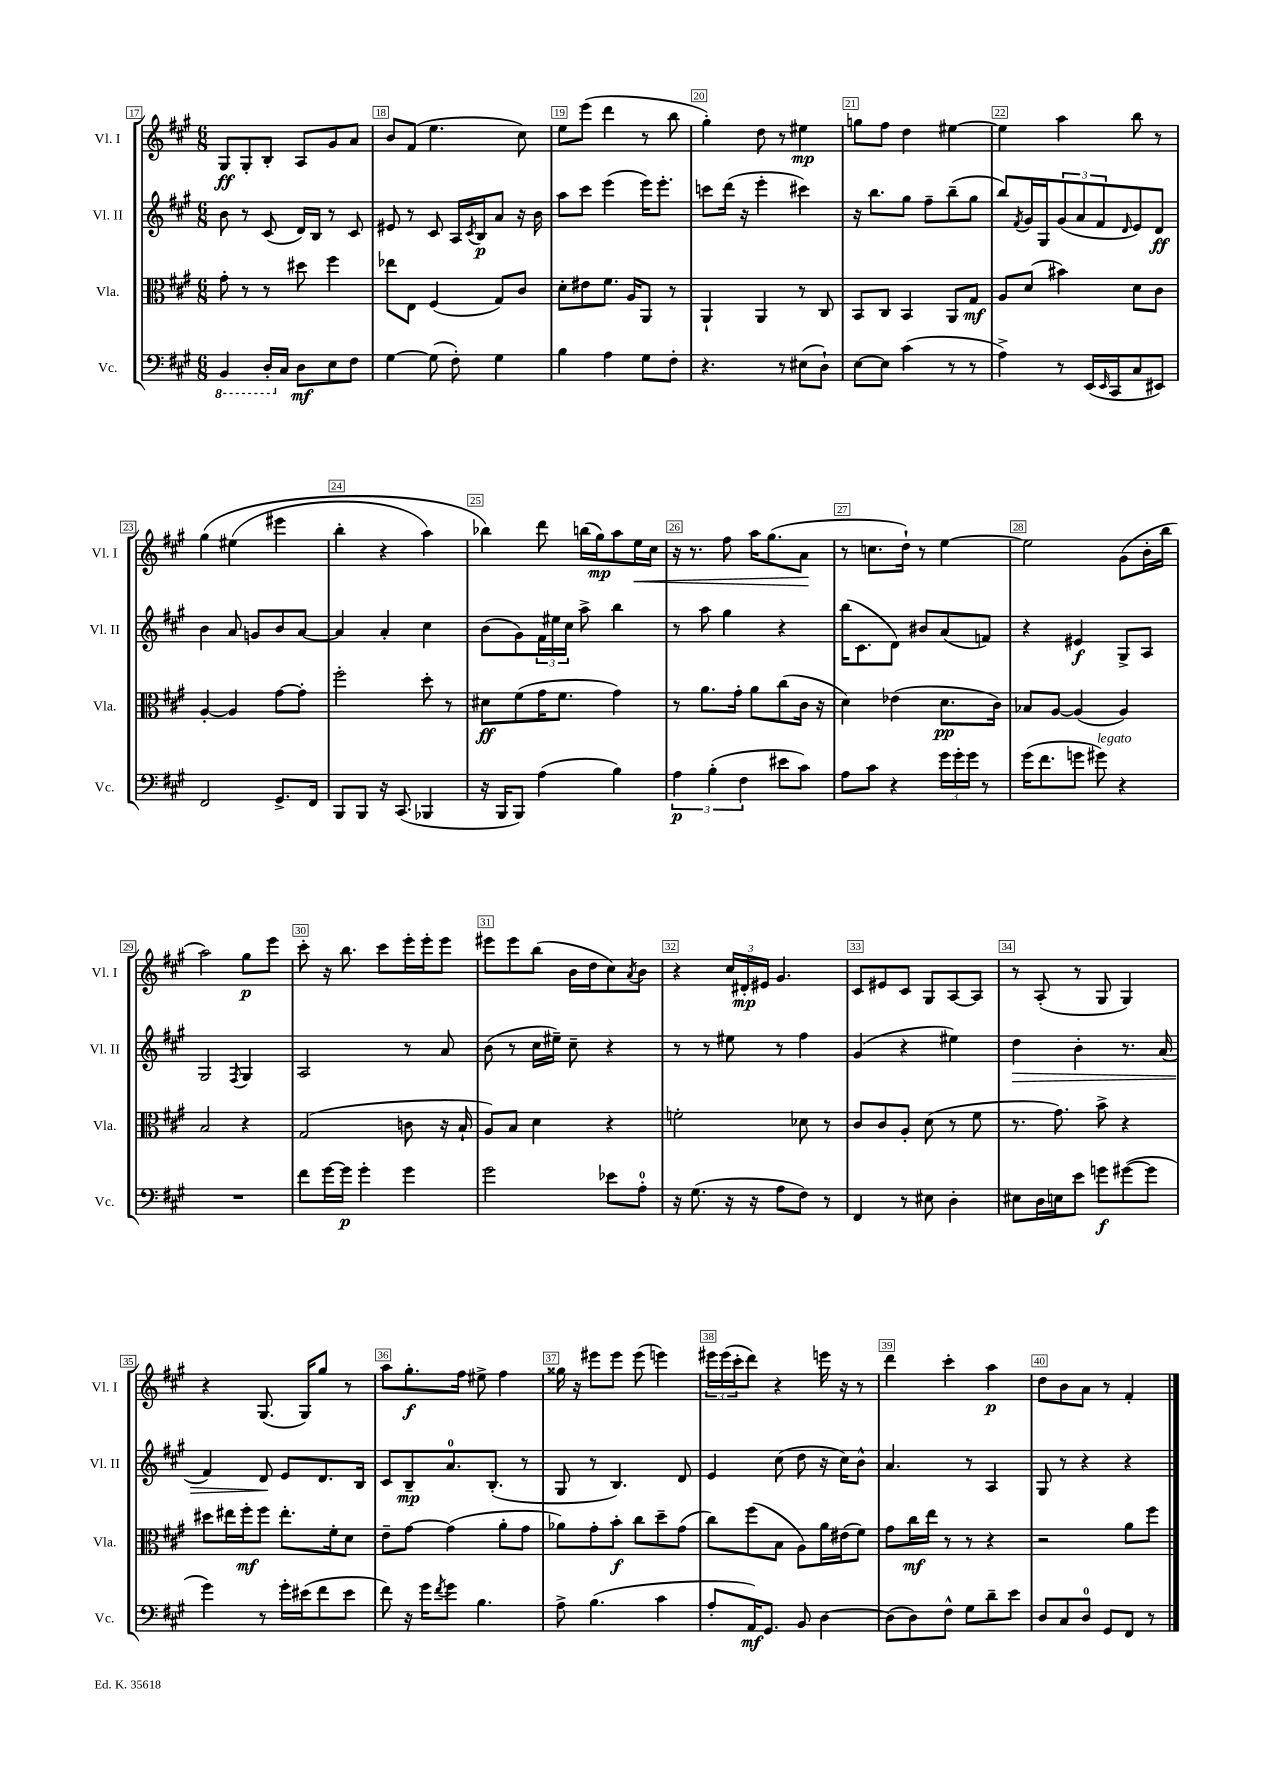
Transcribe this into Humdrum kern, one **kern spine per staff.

**kern	**dynam	**kern	**dynam	**kern	**dynam	**kern	**dynam
*part4	*part4	*part3	*part3	*part2	*part2	*part1	*part1
*staff4	*staff4	*staff3	*staff3	*staff2	*staff2	*staff1	*staff1
*I"Vc.	*	*I"Vla.	*	*I"Vl. II	*	*I"Vl. I	*
*I'Vc.	*	*I'Vla.	*	*I'Vl. II	*	*I'Vl. I	*
*clefF4	*	*clefC3	*	*clefG2	*	*clefG2	*
*k[f#c#g#]	*	*k[f#c#g#]	*	*k[f#c#g#]	*	*k[f#c#g#]	*
*M6/8	*	*M6/8	*	*M6/8	*	*M6/8	*
*8ba	*	*	*	*	*	*	*
=17	=17	=17	=17	=17	=17	=17	=17
4BBB/	.	8g#'\	.	8b\	.	8G#/L	ff
.	.	8r	.	8r	.	8G#'/	.
16DD'/LL	.	8r	.	(8c#/	.	8B'/J	.
*X8ba	*	*	*	*	*	*	*
16C#/JJ	.	.	.	.	.	.	.
8D\L	mf	8dd#X\	.	16d/LL)	.	8A/L	.
.	.	.	.	16B/JJ	.	.	.
8E\	.	4ff#\	.	8r	.	8g#/	.
8F#\J	.	.	.	8c#/	.	8a/J	.
=18	=18	=18	=18	=18	=18	=18	=18
[4G#\	.	8ee-X\L	.	8e#X/	.	8b/L	.
.	.	8E\J	.	8r	.	(8f#/J	.
(8G#\]	.	(4F#/	.	8c#/	.	4.ee\	.
8F#'\)	.	.	.	16A/LL	.	.	.
.	.	.	.	8qc#/	.	.	.
.	.	.	.	16B/J	p	.	.
4G#\	.	8G#/L)	.	8a/J	.	.	.
.	.	8c#/J	.	16r	.	8cc#\)	.
.	.	.	.	16b\	.	.	.
=19	=19	=19	=19	=19	=19	=19	=19
4B\	.	8d'\L	.	8aa\L	.	8ee\L	.
.	.	8e#X\	.	8ccc#\J	.	(8eee\J	.
4A\	.	8.f#\J	.	(4eee\	.	4ddd\	.
.	.	16A/KL	.	.	.	.	.
8G#\L	.	8AA/J	.	16eee\KL)	.	8r	.
.	.	.	.	8.eee'\J	.	.	.
8F#'\J	.	8r	.	.	.	8bb\	.
=20	=20	=20	=20	=20	=20	=20	=20
4.r	.	4AA`/	.	8cccn\L	.	4gg#'\)	.
.	.	.	.	(16ddd\Jk	.	.	.
.	.	.	.	16r	.	.	.
.	.	4AA/	.	4eee'\	.	8dd\	.
8r	.	.	.	.	.	8r	.
(8E#X\L	.	8r	.	4ccc#X\)	.	4ee#X\	mp
8D`\J)	.	8C#/	.	.	.	.	.
=21	=21	=21	=21	=21	=21	=21	=21
[8E\L	.	8BB/L	.	16r	.	8ggn\L	.
.	.	.	.	8.bb\L	.	.	.
8E\J]	.	8C#/J	.	.	.	8ff#\J	.
(4c#\	.	4BB/	.	8gg#\J	.	4dd\	.
.	.	.	.	8ff#~\L	.	.	.
8r	.	8AA/L	.	(8bb~\	.	[4ee#X\	.
8r	.	8G#/J	mf	8gg#\J	.	.	.
=22	=22	=22	=22	=22	=22	=22	=22
4A^\)	.	8A/L	.	8bb/L)	.	4ee#\]	.
.	.	.	.	8qf#/	.	.	.
.	.	(8d/J	.	16g#/L	.	.	.
.	.	.	.	16G#/J	.	.	.
8r	.	4b#X\)	.	(12g#/	.	4aa\	.
.	.	.	.	12a/	.	.	.
(16EE/LL	.	.	.	.	.	.	.
.	.	.	.	12f#/	.	.	.
16qqEE/	.	.	.	.	.	.	.
16CC#/J	.	.	.	.	.	.	.
.	.	.	.	16qqd/	.	.	.
8C#/	.	8d\L	.	8e/)	.	8bb\	.
8EE#X/J)	.	8c#\J	.	8d/J	ff	8r	.
!!LO:LB:g=z
=23	=23	=23	=23	=23	=23	=23	=23
2FF#/	.	[4A'/	.	4b\	.	(4gg#\	.
.	.	4A/]	.	8a/	.	(4ee#X\	.
.	.	.	.	8gn/L	.	.	.
8.GG#^/L	.	[8g#\L	.	8b/	.	4eee#X\	.
.	.	8g#'\J]	.	[8a/J	.	.	.
16FF#/Jk	.	.	.	.	.	.	.
=24	=24	=24	=24	=24	=24	=24	=24
8BBB/L	.	2ff#'\	.	4a/]	.	4bb'\	.
8BBB/J	.	.	.	.	.	.	.
16r	.	.	.	4a'/	.	4r	.
(8.CC#/	.	.	.	.	.	.	.
4BBB-X/	.	8dd'\	.	4cc#\	.	4aa\)	.
.	.	8r	.	.	.	.	.
=25	=25	=25	=25	=25	=25	=25	=25
16r	.	8d#X\L	ff	(8b\L	.	4bb-X\)	.
16BBB/KL	.	.	.	.	.	.	.
8BBB/J)	.	(8f#\	.	8g#\)	.	.	.
(4A\	.	16g#\K	.	24f#\L	.	8ddd\	.
.	.	.	.	24ee#X\	.	.	.
.	.	8.f#\J	.	.	.	.	.
.	.	.	.	24cc#\JJ	.	.	.
.	.	.	.	8aa^\	.	(16bbn\LL	.
.	.	.	.	.	.	16gg#\J)	mp
4B\)	.	4g#\)	.	4bb\	.	8aa\	.
!	!	!	!	!	!	!	!LO:HP:b
.	.	.	.	.	.	16ee\L	<
.	.	.	.	.	.	16cc#\JJ	.
=26	=26	=26	=26	=26	=26	=26	=26
6A\	p	8r	.	8r	.	16r	.
.	.	.	.	.	.	8.r	.
.	.	8.a\L	.	8aa\	.	.	.
(6B'\	.	.	.	.	.	.	.
.	.	.	.	4gg#\	.	8ff#\	.
.	.	16g#'\Jk	.	.	.	.	.
6F#\	.	.	.	.	.	.	.
.	.	8a\L	.	.	.	16aa\KL	.
.	.	.	.	.	.	(8.gg#\	.
8e#X\L	.	(8cc#\	.	4r	.	.	.
8c#\J)	.	16c#\Jk	.	.	.	8a\J	.
.	.	16r	.	.	.	.	.
.	.	.	.	.	.	.	[
=27	=27	=27	=27	=27	=27	=27	=27
8A\L	.	4d\)	.	(16bb\KL	.	8r	.
.	.	.	.	8.c#\	.	.	.
8c#\J	.	.	.	.	.	8.ccn\L	.
4r	.	(4e-X\	.	8d\J)	.	.	.
.	.	.	.	.	.	16dd`\Jk)	.
.	.	.	.	8b#X/L	.	8r	.
24g#\LL	.	8.d\L	pp	(8a/	.	[4ee\	.
24g#'\	.	.	.	.	.	.	.
24g#\JJ	.	.	.	.	.	.	.
8r	.	.	.	8fn/J)	.	.	.
.	.	16c#\Jk)	.	.	.	.	.
=28	=28	=28	=28	=28	=28	=28	=28
(16g#\KL	.	8B-X/L	.	4r	.	2ee\]	.
8.f#\	.	.	.	.	.	.	.
.	.	[8A/J	.	.	.	.	.
8gn\J	.	(4A/]	.	4e#X/	f	.	.
!LO:TX:a:i:t=legato	!	!	!	!	!	!	!
8g#X\)	.	.	.	.	.	.	.
4r	.	4A/)	.	8G#^/L	.	(8g#\L	.
.	.	.	.	8A/J	.	16b'\L	.
.	.	.	.	.	.	16bb\JJ	.
!!LO:LB:g=z
=29	=29	=29	=29	=29	=29	=29	=29
2.r	.	2B/	.	2G#/	.	2aa\)	.
.	.	.	.	8qF#/	.	.	.
.	.	4r	.	4G#/	.	8gg#\L	p
.	.	.	.	.	.	8eee\J	.
=30	=30	=30	=30	=30	=30	=30	=30
8f#\L	.	(2G#/	.	2A/	.	8ccc#'\	.
[16g#\L	.	.	.	.	.	16r	.
16g#\JJ]	p	.	.	.	.	8.bb\	.
4g#'\	.	.	.	.	.	.	.
.	.	.	.	.	.	8ccc#\L	.
4g#\	.	8cn\	.	8r	.	16eee'\L	.
.	.	.	.	.	.	16eee'\J	.
.	.	16r	.	8a/	.	8eee\J	.
.	.	16B`/	.	.	.	.	.
=31	=31	=31	=31	=31	=31	=31	=31
2g#\	.	8A/L)	.	(8b\	.	8eee#X\L	.
.	.	8B/J	.	8r	.	8eee#\	.
.	.	4d\	.	16cc#\LL	.	(8bb\J	.
.	.	.	.	16ee#X~\JJ)	.	.	.
.	.	.	.	8cc#~\	.	16b\LL	.
.	.	.	.	.	.	16dd\J	.
8e-X\L	.	4r	.	4r	.	8cc#\)	.
.	.	.	.	.	.	8qa/	.
8A'\J	.	.	.	.	.	8b\J	.
=32	=32	=32	=32	=32	=32	=32	=32
16r	.	2fn'\	.	8r	.	4r	.
(8.G#\	.	.	.	.	.	.	.
.	.	.	.	8r	.	.	.
16r	.	.	.	8ee#X\	.	24cc#/LL	.
.	.	.	.	.	.	24d#X'/	mp
16r	.	.	.	.	.	.	.
.	.	.	.	.	.	24e#X/JJ	.
8A\L	.	.	.	8r	.	4.g#/	.
8F#\J)	.	8d-X\	.	4ff#\	.	.	.
8r	.	8r	.	.	.	.	.
=33	=33	=33	=33	=33	=33	=33	=33
4FF#/	.	8c#/L	.	(4g#/	.	8c#/L	.
.	.	8c#/	.	.	.	8e#X/	.
8r	.	8A'/J	.	4r	.	8c#/J	.
8E#X\	.	(8d\	.	.	.	8G#/L	.
4D'\	.	8r	.	4ee#X\)	.	[8A/	.
.	.	8f#\	.	.	.	8A/J]	.
=34	=34	=34	=34	=34	=34	=34	=34
!	!	!	!	!	!LO:HP:b	!	!
8E#X\L	.	8.r	.	4dd\	>	8r	.
16D\L	.	.	.	.	.	(8A'/	.
16En\J	.	8.g#\)	.	.	.	.	.
8e\J	.	.	.	4b'\	.	8r	.
8gn\L	f	8b^\	.	.	.	8G#/	.
([8g#X\	.	4r	.	8.r	.	4G#/)	.
8g#\J]	.	.	.	.	.	.	.
.	.	.	.	(16a/	.	.	.
!!LO:LB:g=z
=35	=35	=35	=35	=35	=35	=35	=35
4g#\)	.	8dd#X\L	.	4f#/)	.	4r	.
.	.	16ee#X\L	.	.	.	.	.
.	.	16ff#'\J	mf	.	.	.	.
8r	.	8ff#\J	.	8d/	.	(8.G#/	.
16g#'\LL	.	8.ee#'\L	.	8e/L	]	.	.
(16e#X\J	.	.	.	.	.	16G#/KL)	.
8f#\	.	.	.	8.d/	.	8gg#/J	.
.	.	16f#'\k	.	.	.	.	.
8e#\J	.	8d\J	.	.	.	8r	.
.	.	.	.	16B/Jk	.	.	.
=36	=36	=36	=36	=36	=36	=36	=36
8f#\)	.	8e~\L	.	8c#/L	.	8aa\L	.
16r	.	[8g#\J	.	8B~/	mp	8.gg#'\	f
16g#\KL	.	.	.	.	.	.	.
8qf#/	.	.	.	.	.	.	.
8g#\J	.	(4g#\]	.	8.a/	.	.	.
.	.	.	.	.	.	16ff#\Jk	.
4.B\	.	.	.	.	.	8ee#X^\	.
.	.	.	.	(8.B'/J	.	.	.
.	.	8a'\L	.	.	.	4ff#\	.
.	.	8g#\J	.	8r	.	.	.
=37	=37	=37	=37	=37	=37	=37	=37
8A^\	.	8a-X\L)	.	8G#/	.	16gg##X\	.
.	.	.	.	.	.	16r	.
(4.B\	.	8g#'\	.	8r	.	8eee#X\L	.
.	.	8b'\J	f	4.B/)	.	8eee#\J	.
.	.	8cc#\L	.	.	.	(8eee#\	.
4c#\	.	8dd~\	.	.	.	4eeen\)	.
.	.	(8g#\J	.	8d/	.	.	.
=38	=38	=38	=38	=38	=38	=38	=38
8A'/L	.	8cc#\L)	.	4e/	.	24eee#X\LL	.
.	.	.	.	.	.	(24eee#\	.
.	.	.	.	.	.	24ccc#'\J	.
16AA/K)	mf	(8ff#\	.	.	.	8ddd\J)	.
8.GG#/J	.	.	.	.	.	.	.
.	.	8B\J	.	(8cc#\	.	4r	.
8BB/	.	8A\L)	.	8dd\	.	.	.
[4D\	.	16a\L	.	16r	.	16eeen\	.
.	.	(16e#X\J	.	16cc#\KL)	.	16r	.
.	.	8f#\J)	.	8b^^\J	.	8r	.
=39	=39	=39	=39	=39	=39	=39	=39
(8D\L]	.	8g#\L	.	4.a/	.	4ddd\	.
8D\)	.	16cc#\L	mf	.	.	.	.
.	.	16ee\JJ	.	.	.	.	.
8F#^^\J	.	8r	.	.	.	4ccc#'\	.
8G#\L	.	8r	.	8r	.	.	.
8d~\	.	4r	.	4A/	.	4aa\	p
8e\J	.	.	.	.	.	.	.
=40	=40	=40	=40	=40	=40	=40	=40
8D/L	.	2r	.	8G#/	.	8dd\L	.
8C#/	.	.	.	8r	.	8b\	.
8D/J	.	.	.	4r	.	8a\J	.
8GG#/L	.	.	.	.	.	8r	.
8FF#/J	.	8a\L	.	4r	.	4f#'/	.
8r	.	8ff#\J	.	.	.	.	.
==	==	==	==	==	==	==	==
*-	*-	*-	*-	*-	*-	*-	*-
